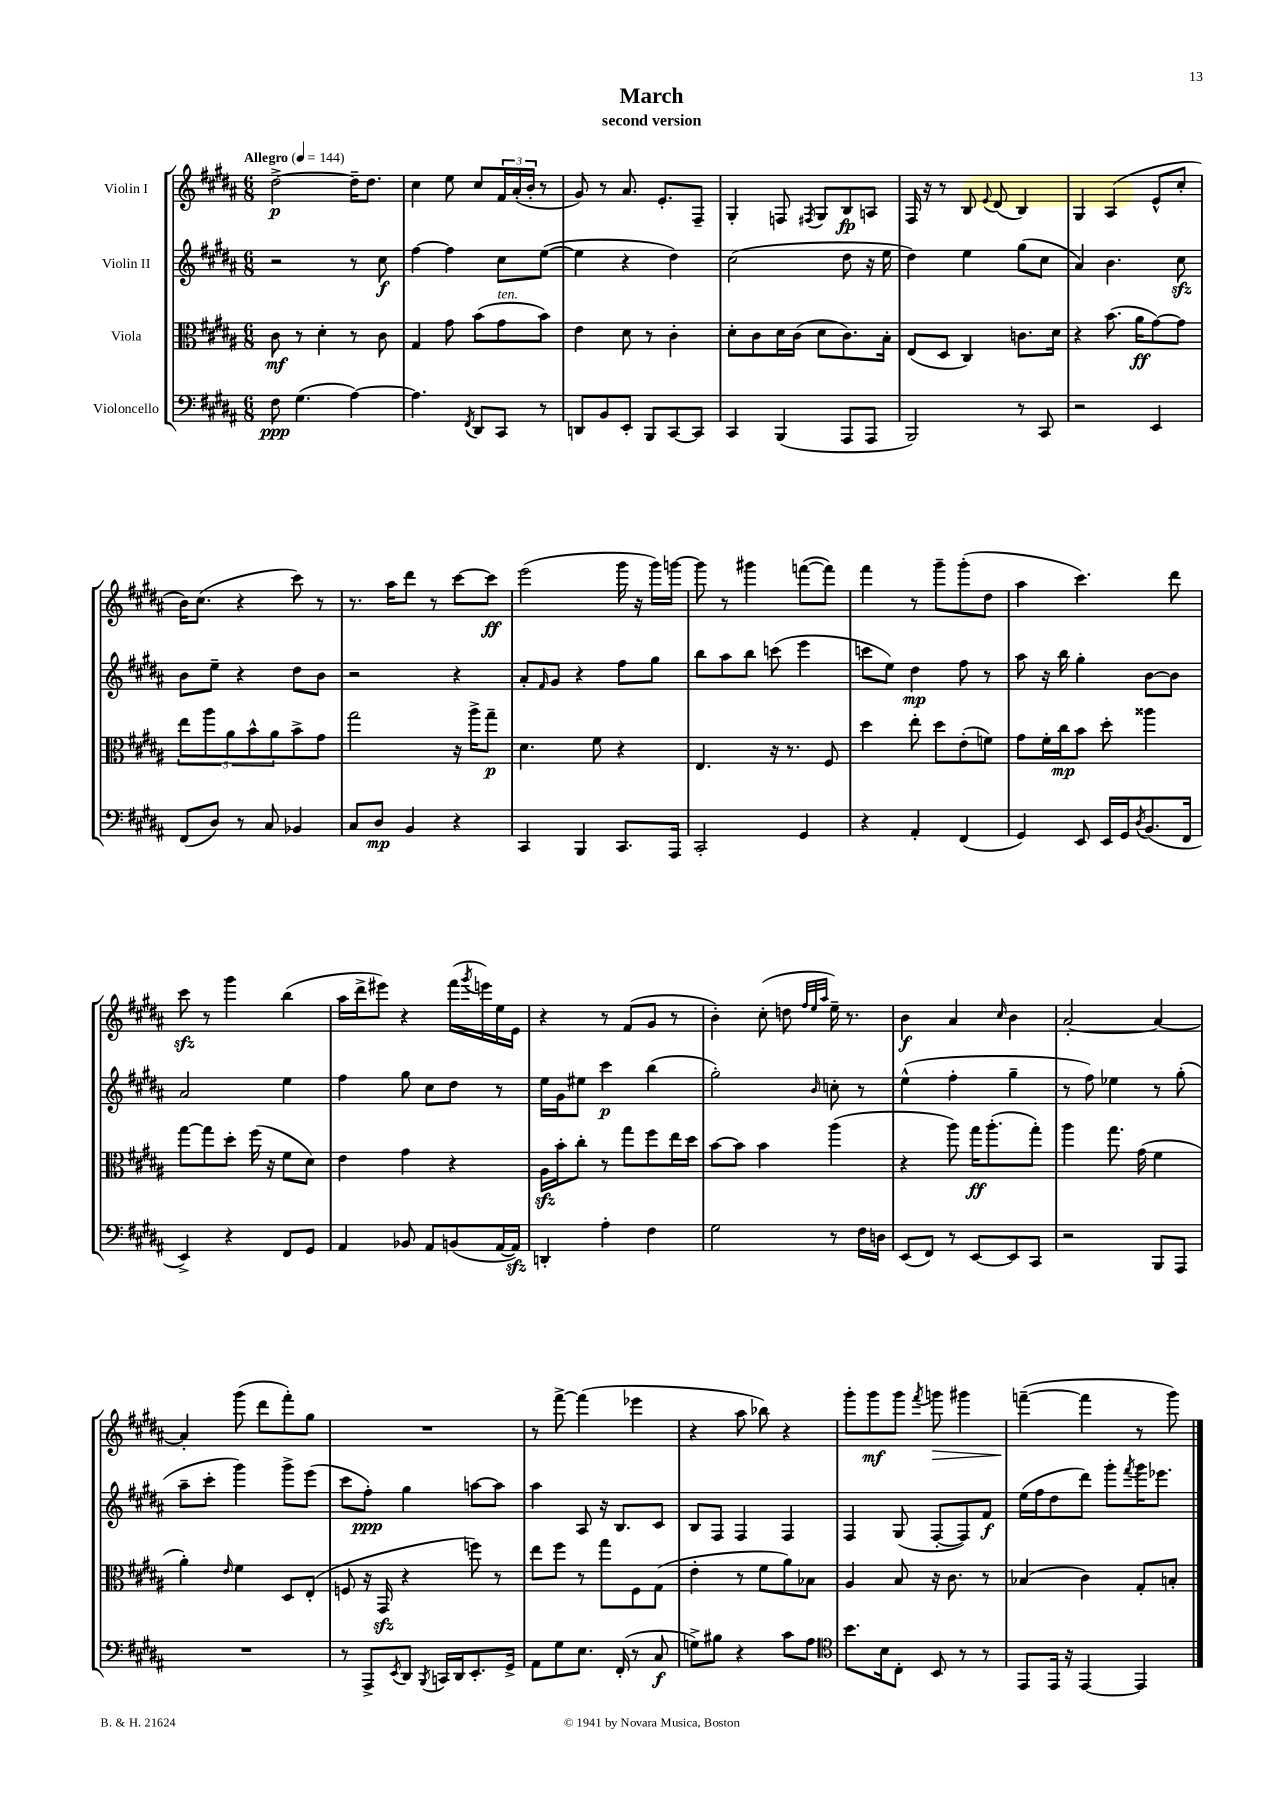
\header { title = "March" subtitle = "second version" }
<<
\new StaffGroup <<
\new Staff = "s0" \with { instrumentName = "Violin I" } {
    \clef treble \key b \major \numericTimeSignature \time 6/8 \tempo "Allegro" 4 = 144
    dis''2~->\p dis''16-- dis''8. |
    cis''4 e''8 cis''8 \tuplet 3/2 { fis'16 ais'16-.( b'16-. } r8 |
    gis'8) r8 ais'8. e'8.-. fis8-- |
    gis4-. f8 \acciaccatura { fis8 } gis8 b8\fp a8 |
    fis16 r16 r8 b8 \appoggiatura { e'8 } dis'8( b4) |
    gis4 ais4( e'8-^ cis''8-. |
    b'16) cis''8.( r4 cis'''8) r8 |
    r8. ais''16 dis'''8 r8 cis'''8~ cis'''8\ff |
    e'''2( gis'''16 r16 gis'''16) g'''16~ |
    g'''8 r8 gis'''4 f'''8~( f'''8) |
    fis'''4 r8 gis'''8-- gis'''8-.( dis''8 |
    ais''4 cis'''4.) dis'''8 |
    cis'''8\sfz r8 gis'''4 b''4( |
    ais''16 dis'''16-> eis'''8) r4 fis'''16( \acciaccatura { gis'''8 } e'''16) e''16 e'16 |
    r4 r8 fis'8( gis'8 r8 |
    b'4-.) cis''8-.( d''8 \grace { fis''32 e''32 ais''32 } e''16--) r8. |
    b'4\f ais'4 \grace { cis''16 } b'4 |
    ais'2~-. ais'4~ |
    ais'4-. gis'''8( dis'''8 fis'''8-.) gis''8 |
    R2. |
    r8 fis'''8~-> fis'''4( ees'''4 |
    r4 ais''8 bes''8) r4 |
    gis'''8-. gis'''8\mf gis'''8 \acciaccatura { fis'''8 } g'''8\> gis'''4 |
    f'''4~--\!( f'''4 r8 gis'''8) \bar "|." |
}
\new Staff = "s1" \with { instrumentName = "Violin II" } {
    \clef treble \key b \major \numericTimeSignature \time 6/8
    r2 r8 cis''8\f |
    fis''4~ fis''4 cis''8 e''8~( |
    e''4 r4 dis''4) |
    cis''2( dis''8 r16 e''16 |
    dis''4) e''4 gis''8( cis''8 |
    ais'4) b'4. cis''8\sfz |
    b'8 e''8-- r4 dis''8 b'8 |
    r2 r4 |
    ais'8-. \grace { fis'16 } gis'8 r4 fis''8 gis''8 |
    b''8 ais''8 b''8 c'''8( e'''4 |
    c'''8 e''8) dis''4\mp fis''8 r8 |
    ais''8 r16 b''16 gis''4-. b'8~ b'8 |
    ais'2 e''4 |
    fis''4 gis''8 cis''8 dis''8 r8 |
    e''16 gis'16 eis''8 cis'''4\p b''4( |
    gis''2-.) \grace { b'16 } c''8-. r8 |
    e''4-^( fis''4-. gis''4-- |
    r8 fis''8) ees''4 r8 gis''8-.( |
    ais''8-- cis'''8-. gis'''4) gis'''8-> e'''8( |
    cis'''8 fis''8-.\ppp) gis''4 a''8~ a''8 |
    ais''4 ais8 r16 b8. cis'8 |
    b8 fis8 fis4 fis4 |
    fis4 gis8( fis8~-. fis8) fis'8\f |
    e''16( fis''16 dis''8 dis'''8) gis'''8-. \acciaccatura { fis'''8 } gis'''16 ees'''8. \bar "|." |
}
\new Staff = "s2" \with { instrumentName = "Viola" } {
    \clef alto \key b \major \numericTimeSignature \time 6/8
    cis'8\mf r8 dis'4-. r8 cis'8 |
    gis4 gis'8 b'8( gis'8^\markup { \italic "ten." } b'8) |
    e'4 dis'8 r8 cis'4-. |
    dis'8-. cis'8 dis'16 cis'16( dis'8 cis'8.) b16-. |
    e8( dis8 cis4) c'8. dis'16 |
    r4 b'8.( ais'16\ff gis'8~) gis'8 |
    \tuplet 5/4 { e''8 ais''8 ais'8 b'8-^ ais'8 } b'8-> gis'8 |
    gis''2 r16 ais''16-> gis''8--\p |
    dis'4. fis'8 r4 |
    e4. r16 r8. fis8 |
    dis''4 e''8-. dis''8 e'8-.( f'8) |
    gis'8 fis'16-. cis''16\mp b'8 dis''8-. aisis''4 |
    gis''8~ gis''8 dis''8-. fis''16( r16 fis'8 dis'8) |
    e'4 gis'4 r4 |
    ais16\sfz b'16-. cis''8-. r8 gis''8 fis''8 e''16 dis''16 |
    b'8~ b'8 b'4 ais''4( |
    r4 ais''8) gis''16\ff ais''8.-.( gis''8-.) |
    ais''4 gis''8. gis'16( fis'4 |
    ais'4-.) \grace { e'16 } fis'4 dis8 e8-.( |
    f8 r16 gis,16\sfz r4 f''8) r8 |
    e''8 fis''8 r8 gis''8 fis8 gis8( |
    e'4-. r8 fis'8 ais'8) bes8 |
    ais4 b8 r16 cis'8. r8 |
    bes4( cis'4) gis8-. b8-. \bar "|." |
}
\new Staff = "s3" \with { instrumentName = "Violoncello" } {
    \clef bass \key b \major \numericTimeSignature \time 6/8
    fis8\ppp gis4.( ais4~) |
    ais4. \acciaccatura { fis,8 } dis,8 cis,8 r8 |
    d,8 b,8 e,8-. b,,8 cis,8~ cis,8 |
    cis,4 b,,4( ais,,8 ais,,8 |
    b,,2) r8 cis,8 |
    r2 e,4 |
    fis,8( dis8) r8 cis8 bes,4 |
    cis8 dis8\mp b,4 r4 |
    cis,4 b,,4 cis,8. ais,,16 |
    cis,2-. gis,4 |
    r4 ais,4-. fis,4( |
    gis,4) e,8 e,16 gis,16 \acciaccatura { dis8 } b,8.( fis,16 |
    e,4->) r4 fis,8 gis,8 |
    ais,4 bes,8 ais,8 b,8( ais,16~ ais,16\sfz) |
    d,4-. ais4-. fis4 |
    gis2 r8 fis16 d16 |
    e,8( fis,8) r8 e,8~ e,8 cis,8 |
    r2 b,,8 ais,,8 |
    R2. |
    r8 ais,,8-> \acciaccatura { e,8 } dis,8 \acciaccatura { b,,8 } c,16 dis,16 e,8.-. gis,16-> |
    ais,8 gis8 e8. fis,16-.( r8 cis8\f |
    g8->) bis8 r4 cis'8 ais8 |
    \clef tenor b'8. b16 cis8-. b,8 r8 r8 |
    e,8 e,16 r16 e,4~ e,4 \bar "|." |
}
>>
>>
\layout { \context { \Score \remove "Bar_number_engraver" } }
